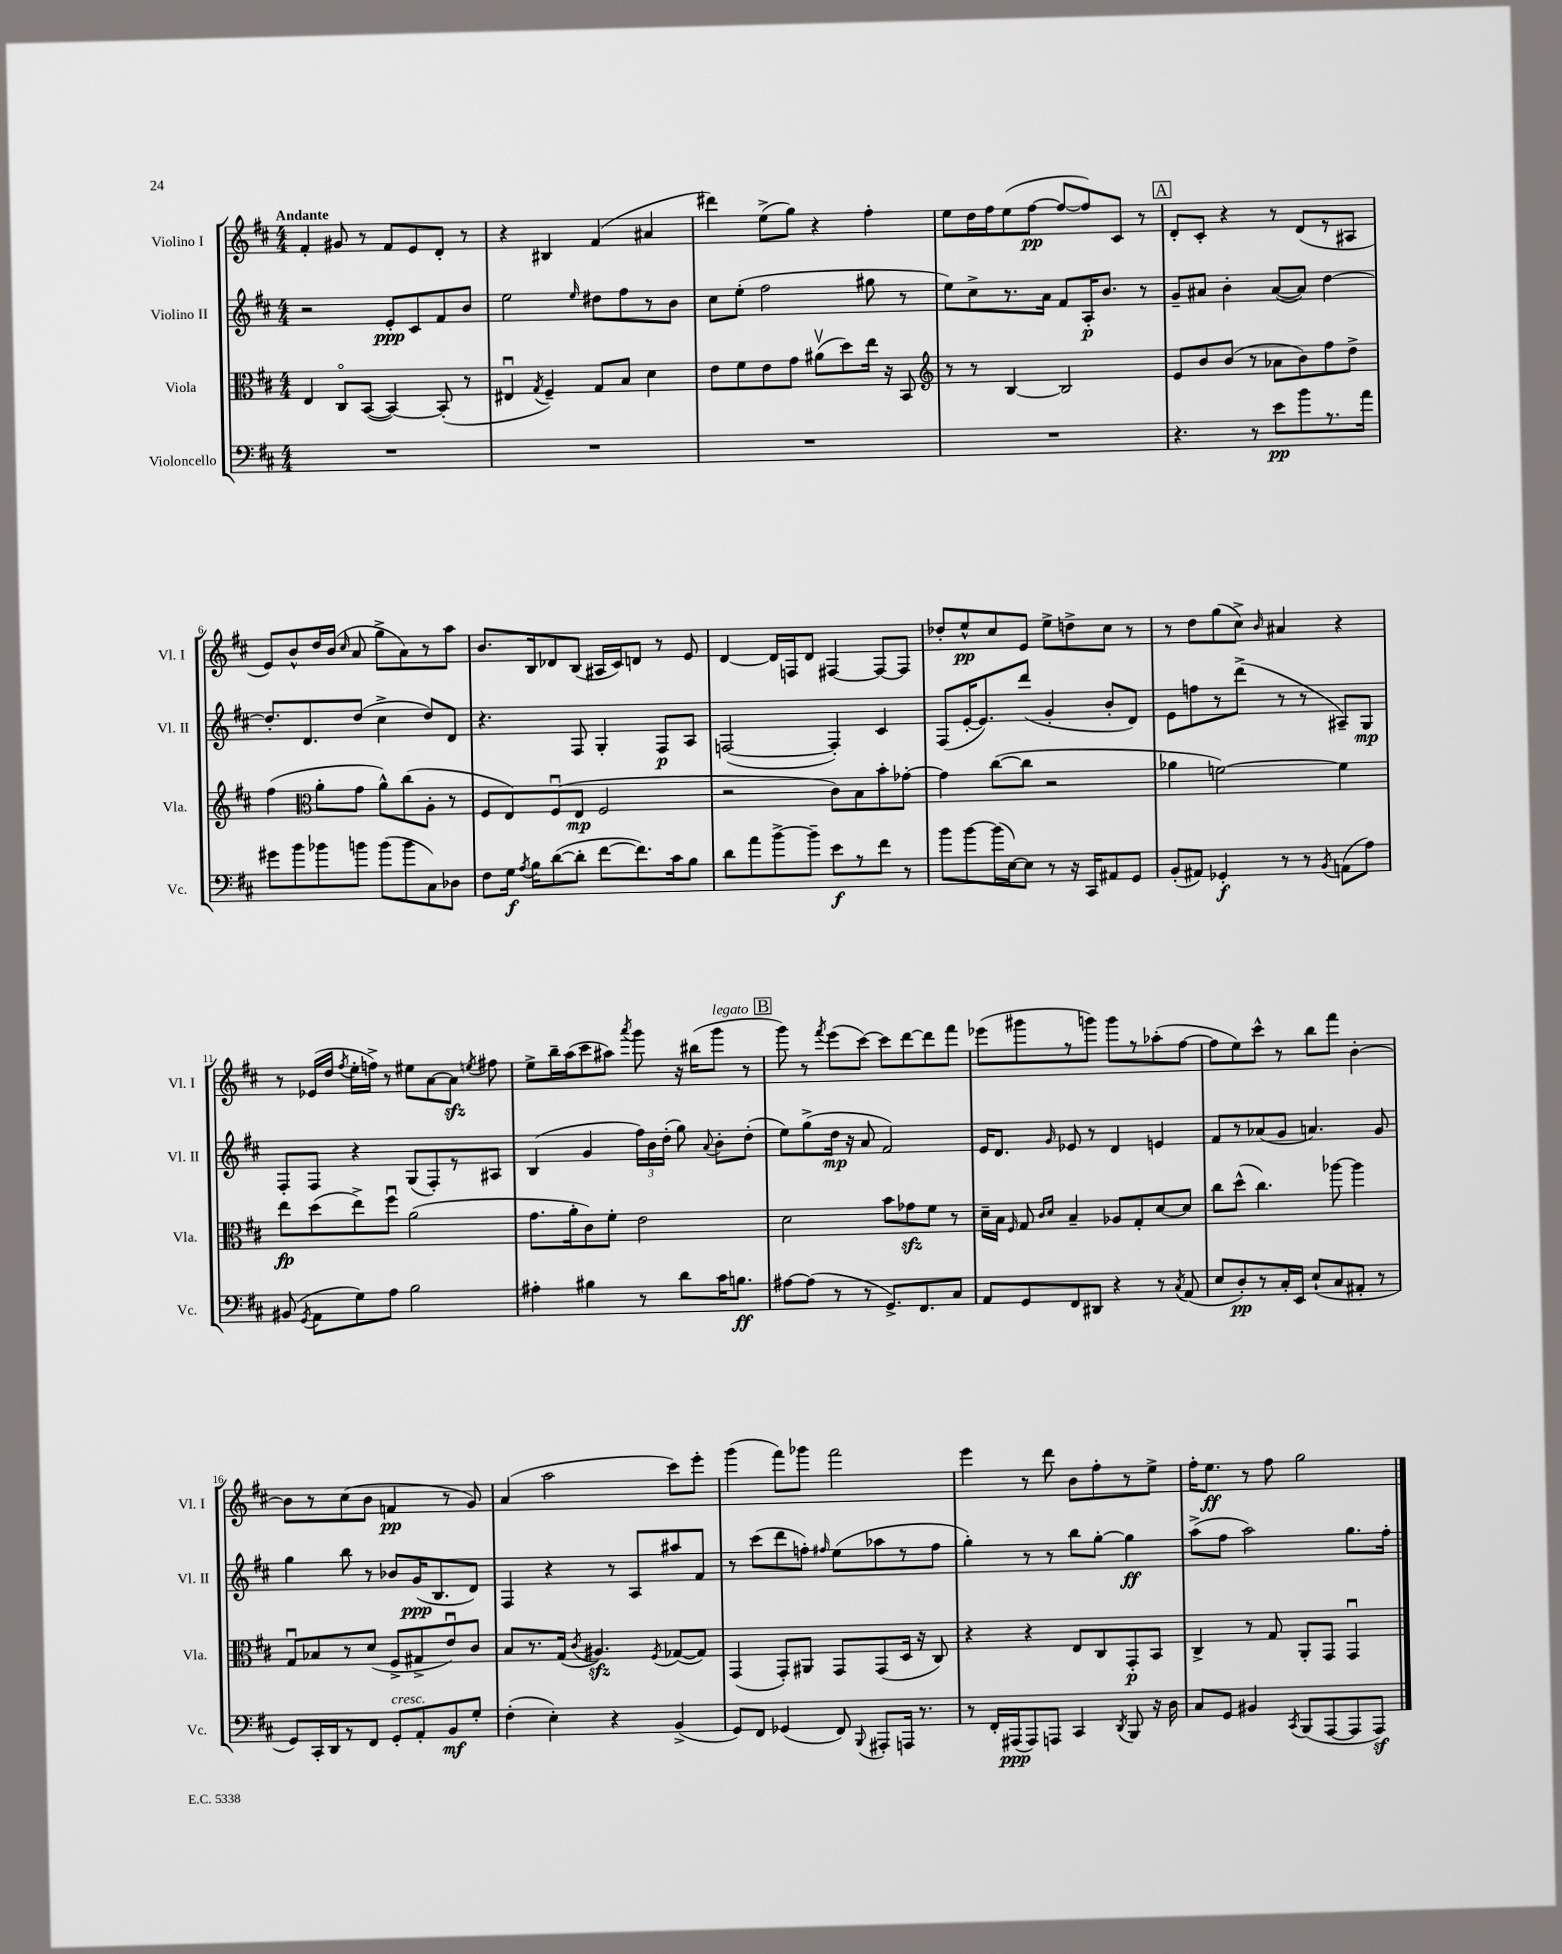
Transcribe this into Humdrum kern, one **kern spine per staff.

**kern	**kern	**kern	**kern
*staff4	*staff3	*staff2	*staff1
*clefF4	*clefC3	*clefG2	*clefG2
*k[f#c#]	*k[f#c#]	*k[f#c#]	*k[f#c#]
*M4/4	*M4/4	*M4/4	*M4/4
1r	4E	2r	4f#'
.	8C#o	.	8g#
.	([8BB	.	8r
.	4BB_)	8e'	8f#
.	.	8c#	8e
.	(8BB']	8f#	8d'
.	8r	8b	8r
=	=	=	=
1r	4E#u	2ee	4r
.	8qG	.	.
.	4F#~)	.	4B#
.	.	16qqee	.
.	8G	8dd#	(4f#
.	8B	8ff#	.
.	4d	8r	4a#
.	.	8b	.
=	=	=	=
1r	8e	8cc#	4ddd#)
.	8f#	(8ee'	.
.	8e	2ff#	(8ee^
.	8g	.	8gg)
.	(8a#v	.	4r
.	8dd)	.	.
.	16ee	8gg#	4ff#'
.	16r	.	.
.	8BB	8r	.
=	=	=	=
*	*clefG2	*	*
1r	8r	8ee)	8ee
.	8r	8cc#^	16dd
.	.	.	16ff#
.	[4B	8.r	(8ee
.	.	.	[8ff#
.	.	16a	.
.	2B]	8f#	8ff#_
.	.	16A'	8ff#])
.	.	8.b	.
.	.	.	8c#
.	.	8r	8r
=	=	=	=
4.r	8e	8g~	8d'
.	8b	8a#	8c#'
.	(8b	4b'	4r
8r	8r	.	.
8e	8a-	([8a#	8r
8b	8b)	8a#])	(8d
8.r	8ff#	[4dd	8r
.	8dd^	.	8A#
16a	.	.	.
=	=	=	=
8g#	(4ff#	8.dd']	8e)
8b	.	.	8b^^
.	.	8.d	.
*	*clefC3	*	*
8b-	8a'	.	16dd
.	.	.	(16b
.	.	.	16qqcc#
8b	8g	(8dd	8a
(8b	8a^^)	4cc#^	8gg^
8b	(8cc#	.	8a)
8C#)	8A'	8dd)	8r
8D-	8r	8d	8aa
=	=	=	=
8F#	8F#	4.r	8.b
16G	8E)	.	.
8qA	.	.	.
16B	.	.	16B
([8d	(8F#u	.	8d-
8d']	8E	8F#	(8B
[8f#	2F#	4G'	16A#
.	.	.	16c#)
8.f#])	.	.	8d
.	.	8F#	8r
16c#	.	.	.
8B	.	8A	8e
=	=	=	=
8d	2r	([2F	[4d
8a	.	.	.
[8b^	.	.	16d]
.	.	.	16F
8b~]	.	.	8d
8e	8c#)	4F'])	[4F#
8r	8B	.	.
8f#	8b'	4c#	8F#_
8r	[8g-'	.	8F#]
=	=	=	=
8b	4g-]	(8F#	8dd-'
[8b	.	[16e'	8ee^^
.	.	8.e])	.
(16b]	([8cc#	.	8cc#
[16E)	.	.	.
8E]	8cc#]	(8ddd	8e
8r	2r	4g'	8ee^
16r	.	.	8dd^
16CC#	.	.	.
8AA#	.	8b'	8cc#
8GG	.	8d)	8r
=	=	=	=
(8BB'	4a-	8e	8r
8AA#)	.	8ff	8dd
4GG-'	[2f)	8r	(8gg
.	.	(8ddd^	8cc#^)
.	.	.	16qqb
8r	.	8r	4a#
8r	.	8r	.
8qBB	.	.	.
(8AA	4f]	8A#~)	4r
8A)	.	8G	.
=	=	=	=
(8BB#	8ee	8F#'	8r
8qGG	.	.	.
8AA	(8dd	8F#	(16e-
.	.	.	16dd
.	.	.	8qff#
8G)	8ee^)	4r	16ee'
.	.	.	16ff^)
8A	8ff#u	.	8r
2B	(2a	(8G	8ee#
.	.	8F#')	[8a
.	.	8r	8a]
.	.	.	8qee
.	.	8A#	8ff#
=	=	=	=
4A#'	8.g	(4B	8ee^
.	.	.	16bb~
.	16a'	.	(16aa
4B#	8c#)	4g	8ccc#
.	8f#'	.	8aa#)
.	.	.	8qaaa
8r	2e	24ff#)	8ggg
.	.	24b	.
.	.	(24dd'	.
8d	.	8gg)	16r
.	.	.	(16bb#
.	.	8qqa	.
16c#	.	8b'	8ggg
8.B	.	.	.
.	.	(8dd'	8r
=	=	=	=
[8A#	2d	8ee)	8ggg)
(8A#]	.	(8gg^	8r
.	.	.	8qfff#
8r	.	16dd	(8eee
.	.	16r	.
8r	.	8a	[8ccc#)
8.GG^)	8b	2f#)	8ccc#]
.	8g-	.	[8ddd
8.FF#	.	.	.
.	8f#	.	8ddd]
8C#	8r	.	8fff#
=	=	=	=
8AA	16d~	16e	(8eee-
.	16B	8.d	.
.	16qqF#	.	.
8GG	8G	.	8ggg#
.	16qqc#	.	.
.	16qqd	16qqg	.
8FF#	4B~	8e-	8r
8DD#	.	8r	8ggg)
4r	8A-	4d	8ggg
.	8G'	.	8r
8r	[8d	4e	(8aa-'
8qC#	.	.	.
(8AA	8d]	.	[8ff#
=	=	=	=
8E	8cc#	8f#	8ff#]
8D')	(8dd^^	8r	8ee)
8r	4.cc#)	(8a-	8ccc#^^
16C#'	.	8g	8r
16EE	.	.	.
(8E`	.	4.a)	8bb
8C#	[8aa-	.	8fff#
8AA#'	4aa-]	.	[4b'
8r	.	8g	.
=	=	=	=
8GG)	8Gu	4gg	8b]
16CC#'	8B-	.	8r
16DD	.	.	.
8r	8r	8bb	(8cc#
8FF#	(8d	8r	8b
8GG'	8F#^	8b-	4f
8AA'	8G#^	(16g	.
.	.	8.B	.
8BB	8eu)	.	8r
8G'	8c#	8d)	8g)
=	=	=	=
(4F#'	8B	4F#	(4a
.	8.r	.	.
4E')	.	4r	2aa
.	(16G	.	.
.	8qc#	.	.
.	4.A#)	.	.
4r	.	8r	.
.	.	8A	.
.	8qF#	.	.
(4BB^	([8G-	8aa#	8ccc#)
.	8G-])	8f#	8eee'
=	=	=	=
8GG)	(4GG	8r	(4ggg
8FF#	.	(8ccc#	.
(4GG-	8GG')	8ddd	8fff#)
.	8AA#	8ff')	8ggg-
.	.	16qqff#	.
8FF#)	8GG	(8ee	2fff#
8qqBBB	.	.	.
8AAA#'	(8GG	8aa-	.
16AAA	16D	8r	.
8.r	16r	.	.
.	8C#)	8ff#	.
=	=	=	=
8r	4r	4gg')	4eee
16FF#'	.	.	.
(16AAA#	.	.	.
8AAA#)	4r	8r	8r
8AAA	.	8r	8ddd
4CC#	8E	8bb	8b
.	8C#	[8gg'	8ff#'
8qDD	.	.	.
8BBB	8GG'	4gg]	8r
16r	8BB	.	8ee^
16D	.	.	.
=	=	=	=
8C#	4C#^	(8aa^	16ff#'
.	.	.	8.ee
8GG	.	8ff#	.
4BB#	8r	2aa)	8r
.	8G	.	8ff#
8qCC#	.	.	.
(8BBB	8AA'	.	2gg
[8AAA	8GG	.	.
8AAA]	4GGu	8.gg	.
8AAA)	.	.	.
.	.	16ff#'	.
==	==	==	==
*-	*-	*-	*-
